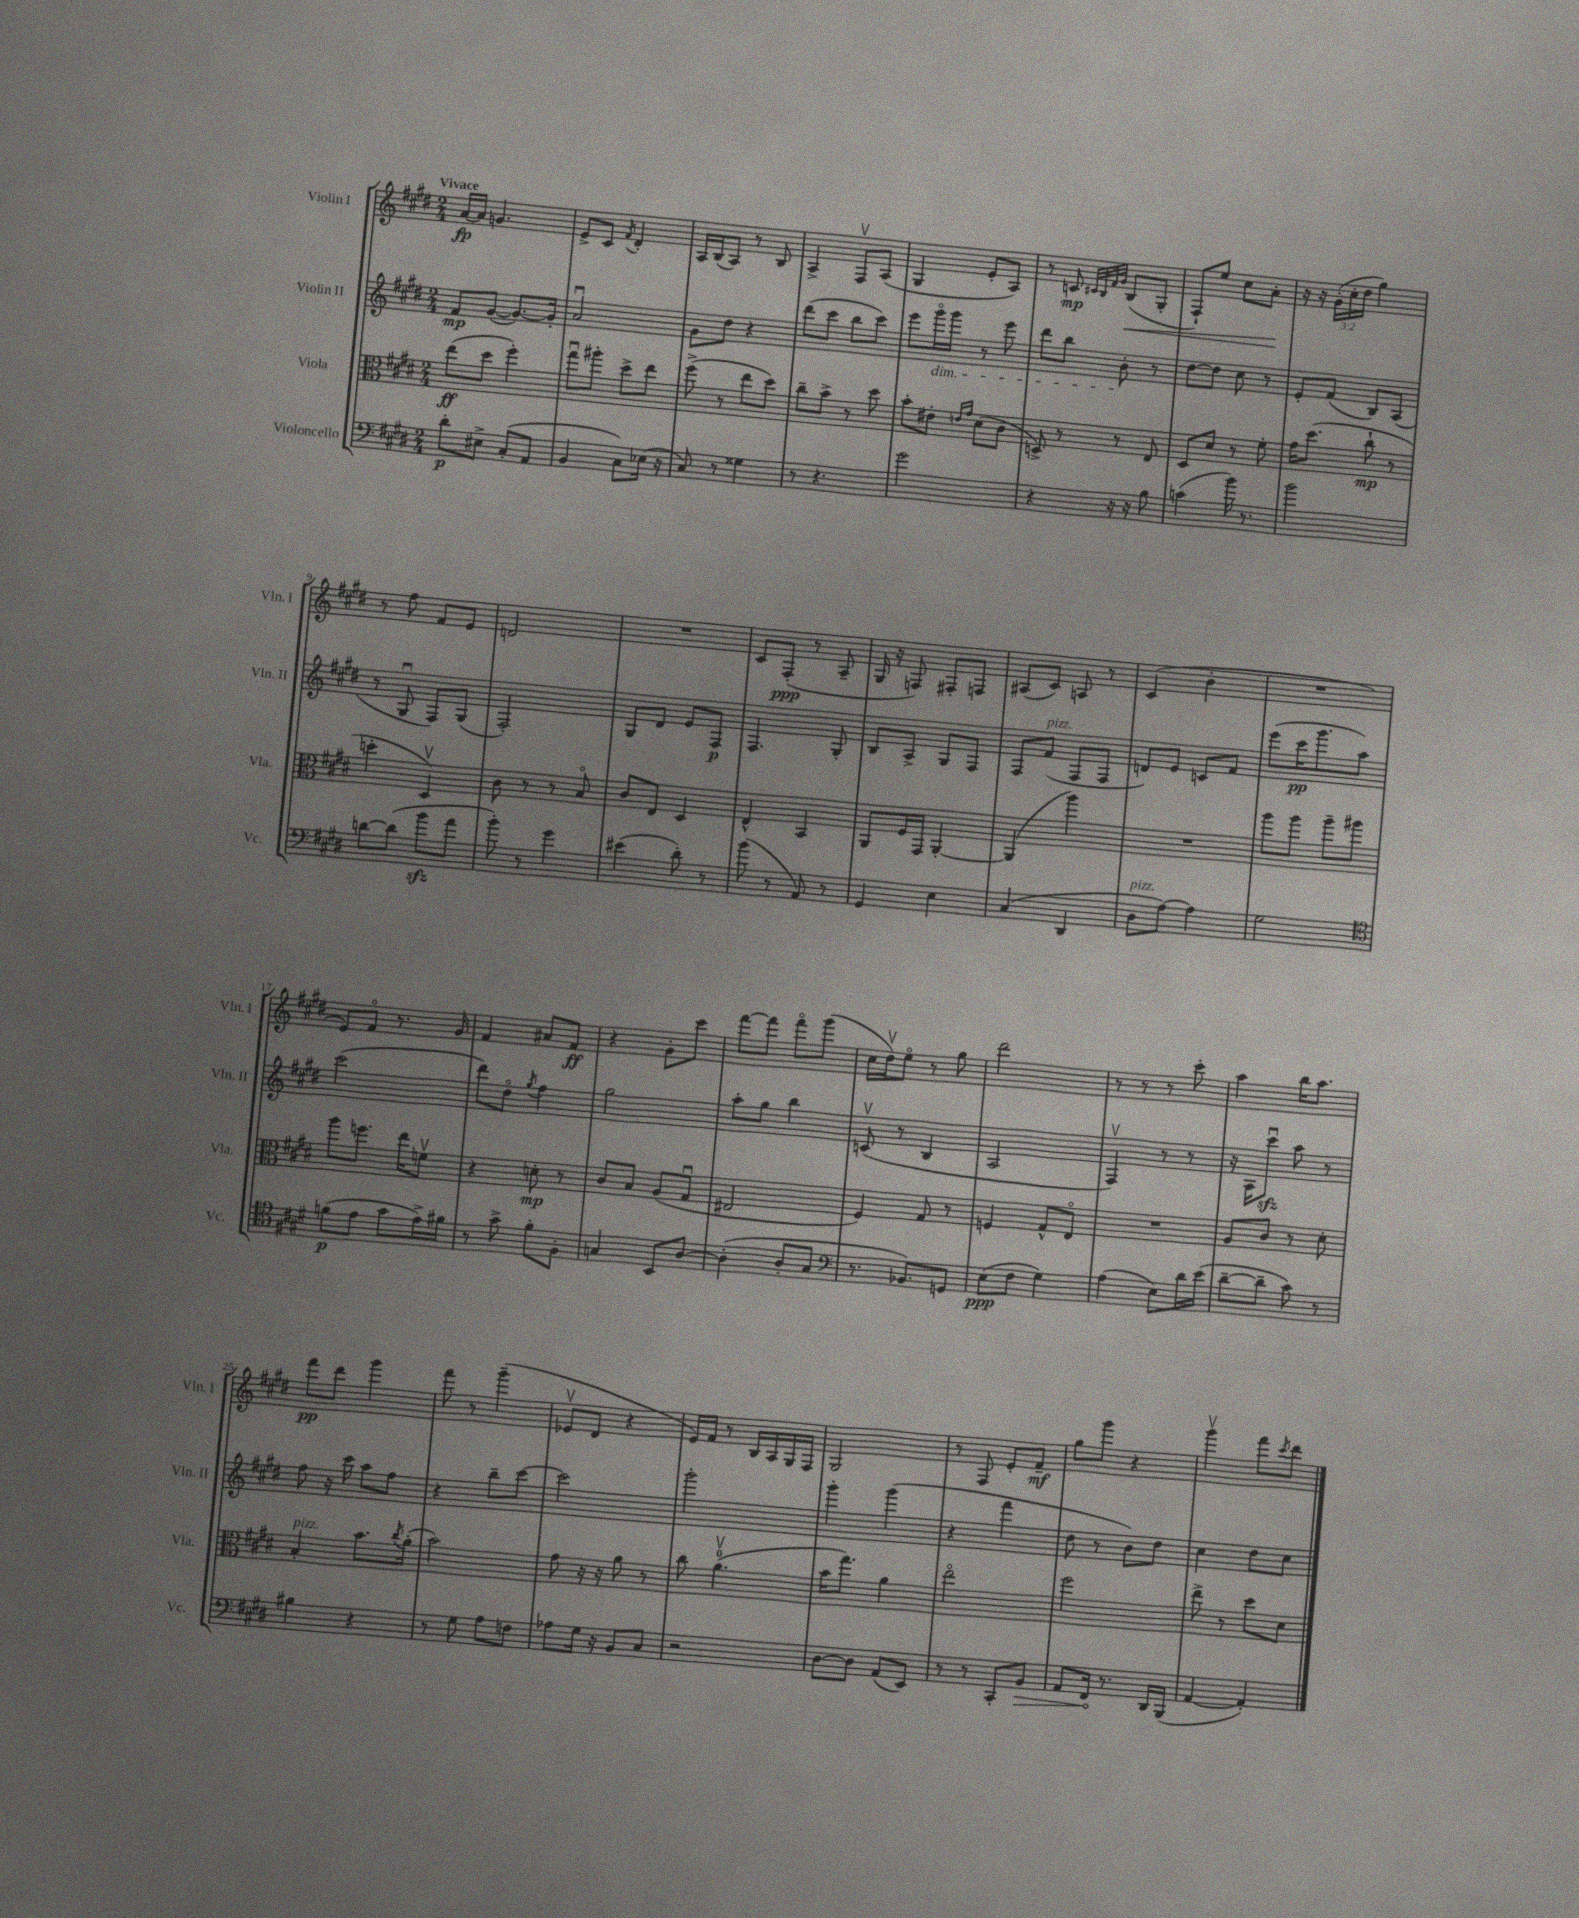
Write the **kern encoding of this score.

**kern	**kern	**kern	**kern
*staff4	*staff3	*staff2	*staff1
*clefF4	*clefC3	*clefG2	*clefG2
*k[f#c#g#d#]	*k[f#c#g#d#]	*k[f#c#g#d#]	*k[f#c#g#d#]
*M2/4	*M2/4	*M2/4	*M2/4
8d#'\L	(8ee\L	8f#/L	[16a/LL
.	.	.	16a/]JJ
8E#^\J	8dd#\J	([8g#/J	4.g/
(8C#'/L	4ff#'\)	8.g#/_L)	.
8AA/J	.	.	.
.	.	16g#'/]Jk	.
=	=	=	=
4BB/	8gg#u\L	2au/	8e^/L
.	8aa#'\J	.	8c#/J
.	.	.	8qf#/
8C#\L)	8dd#^\L	.	4d#'/
(16E-\Jk	8ee\J	.	.
16r	.	.	.
=	=	=	=
8C#/)	(8ff#^\	8g#\L	16A/LL
.	.	.	(16B/J
8r	8r	8dd#\J	8A/J)
4G##\	8ee\L	4r	8r
.	8dd#\J)	.	8B/
=	=	=	=
8r	8cc#~\L	(8ddd#\L	4A^/
4.r	8b^\J	8ccc#\J	.
.	8r	8bb\L	8F#v/L
.	8dd#\	8ccc#\J)	(8A/J
=	=	=	=
2g#\	8b'\L	8eee\L	4G#/
.	8e#'\J	16ggg#o\L	.
.	.	16ggg#\JJ	.
.	16qqe/LL	.	.
.	16qqg#/JJ	.	.
.	(8d#\L	8r	8e'/L
.	8c#\J	8eee\	8A/J)
=	=	=	=
4r	8D^/)	8ddd#\L	8r
.	8r	8bb\J	8c/
.	.	.	32qqc#/LLL
.	.	.	32qqB/
.	.	.	32qqf#/
.	.	.	32qqg#/JJJ
16r	8r	8b'\	(8B/L
16r	.	.	.
8B\	8E/	8r	8G#'/J
=	=	=	=
(4c\	8D#/L	[8dd#\L	8F#`/L)
.	8d#/J	8dd#\]J	8ee/J
16b\)	8r	8cc#\	8cc#\L
8.r	.	.	.
.	8f#'\	8r	8a'\J
=	=	=	=
2b\	16g#\LK	8e'/L	16r
.	(8.dd#\J	.	16r
.	.	(8f#/J	(24g#'\LL
.	.	.	24cc#'\
.	.	.	24dd#\JJ
.	8cc#`\	8B/L)	4gg#\)
.	8r	(8A/J	.
=	=	=	=
[8d\L	4dd'\	8r	8r
(8d\]J	.	8G#u/	8ff#\
8b\L	4D#v/)	8F#/L)	8f#/L
8a\J	.	(8G#/J	8e/J
=	=	=	=
8b'\)	8c#\	2F#'/)	2d/
8r	8r	.	.
4g#\	8r	.	.
.	8Bo/	.	.
=	=	=	=
(4e#\	8c#/L	8G#/L	2r
.	8E/J	8d#/J	.
8d#'\)	4D#/	8e/L	.
8r	.	8F#/J	.
=	=	=	=
(8b\	4E^^/	4.F#/	8c#/L
8r	.	.	(8F#'/J
8AA/)	4BB/	.	8r
8r	.	8G#'/	8A~/
=	=	=	=
4GG#/	8AA/L	8B/L	16G#/
.	.	.	16r
.	16F#/L	8A^/J	8F/)
.	16GG#/JJ	.	.
4E\	[4AA'/	8G#/L	8F#'/L
.	.	8F#/J	8F/J
=	=	=	=
(4C#/	(4AA/]	8F#/L	(8A#/L
.	.	(8f#/J	8c#/J)
4DD#/	4aa\)	8F#/L	8A/
.	.	8F#/J	8r
=	=	=	=
8D#\L	2r	8d/L)	(4c#/
[8A\J)	.	8e/J	.
4A\]	.	8c/L	4b'\
.	.	8f#/J	.
=	=	=	=
2G#\	8aa\L	(8eee\L	2r
.	8aa\J	16ccc#\K	.
.	.	8.ggg#\	.
.	8aa~\L	.	.
.	8aa#\J	8aa\J)	.
=	=	=	=
*clefC4	*	*	*
(8f\L	8aa\L	(2ccc#\	8e/L)
8e\J	8.ff\J	.	8f#o/J
8g#\L	.	.	8.r
.	16ee\LK	.	.
16e^\L)	8fv\J	.	.
16f#\JJ	.	.	16g#/
=	=	=	=
8r	4r	8ddd#\L)	4f#/
8g#^\	.	8dd#o\J	.
.	.	8qgg#/	.
8f#'\L	8d'\	4ff#\	8a#/L
8F#'\J	8r	.	8f#/J
=	=	=	=
4G/	8c#/L	2gg#\	4r
.	8B/J	.	.
8BB/L	(8A/L	.	8g#'\L
[8A/J	8G#u/J	.	8ccc#\J
=	=	=	=
(4A'\]	2E#/	8aa'\L	[8fff#\L
.	.	8gg#\J	8fff#\]J
8A'/L	.	4bb\	8fff#o\L
8G#/J	.	.	(8ggg#\J
=	=	=	=
*clefF4	*	*	*
8.r	4F#/)	(8cv/	16cc#\LL
.	.	.	16dd#v\J)
.	.	8r	8eeo\J
8.BB-/L)	.	.	.
.	8G#/	4B/	8r
8GG/J	8r	.	8gg#\
=	=	=	=
(8E\L	4F/	2A/	2ddd#\
8F#\J	.	.	.
4G#\)	8G#^^/L	.	.
.	8Eo/J	.	.
=	=	=	=
(4A\	2r	4F#v/)	8r
.	.	.	8r
8E\L)	.	8r	8r
16d#\L	.	8r	8ccc#'\
(16e\JJ	.	.	.
=	=	=	=
[8d#~\L	8A/L	16r	4aa\
.	.	16A\LK	.
8d#~\]J	8c#/J	8ccc#u\J	.
8c#\)	8r	8aa\	16bb\LK
.	.	.	8.aa\J
8r	8d#'\	8r	.
=	=	=	=
4B#\	4B'/	8ff#\	8fff#\L
.	.	16r	8ddd#\J
.	.	16ccc#\	.
4r	8.b\L	8aa\L	4ggg#\
.	.	8ff#\J	.
.	8qcc#/	.	.
.	(16a'\Jk	.	.
=	=	=	=
8r	2b\)	4r	8fff#\
8G#\	.	.	8r
8A\L	.	8bb~\L	(4ggg#~\
8F\J	.	[8ccc#\J	.
=	=	=	=
8A-\L	8g#\	2ccc#\]	8e-v/L
16G#\Jk	16r	.	8d#/J
16r	16r	.	.
8BB/L	8a\	.	4r
8C#/J	8r	.	.
=	=	=	=
2r	8cc#\	2ggg#'\	16e/LL)
.	.	.	16f#/JJ
.	(4.av\	.	8r
.	.	.	16B/LL
.	.	.	16A/
.	.	.	16G#/
.	.	.	16F#/JJ
=	=	=	=
[8D#\L	16b\LK	4ggg#'\	2G#/
.	8.gg#\J)	.	.
8D#\]J	.	.	.
(8AA/L	4a\	(4ggg#\	.
8EE/J)	.	.	.
=	=	=	=
8r	2eeo\	4r	8r
8r	.	.	8F#/
8CC#'/L	.	4fff#\	8e'/L
8BB/J	.	.	8f#~/J
=	=	=	=
8AA/L	2ff#\	8dd#\	8gg#\L
16FF#/Jk	.	8r	8ggg#\J
8.r	.	.	.
.	.	8b\L)	4r
16DD#/LL	.	8dd#\J	.
(16BBB/JJ	.	.	.
=	=	=	=
[4AA/	8ee^\	4cc#\	4ggg#v\
.	8r	.	.
4AA'/])	8dd#\L	8dd#\L	8fff#\L
.	.	.	8qccc#/
.	8d#\J	8cc#\J	8ddd#\J
==	==	==	==
*-	*-	*-	*-
